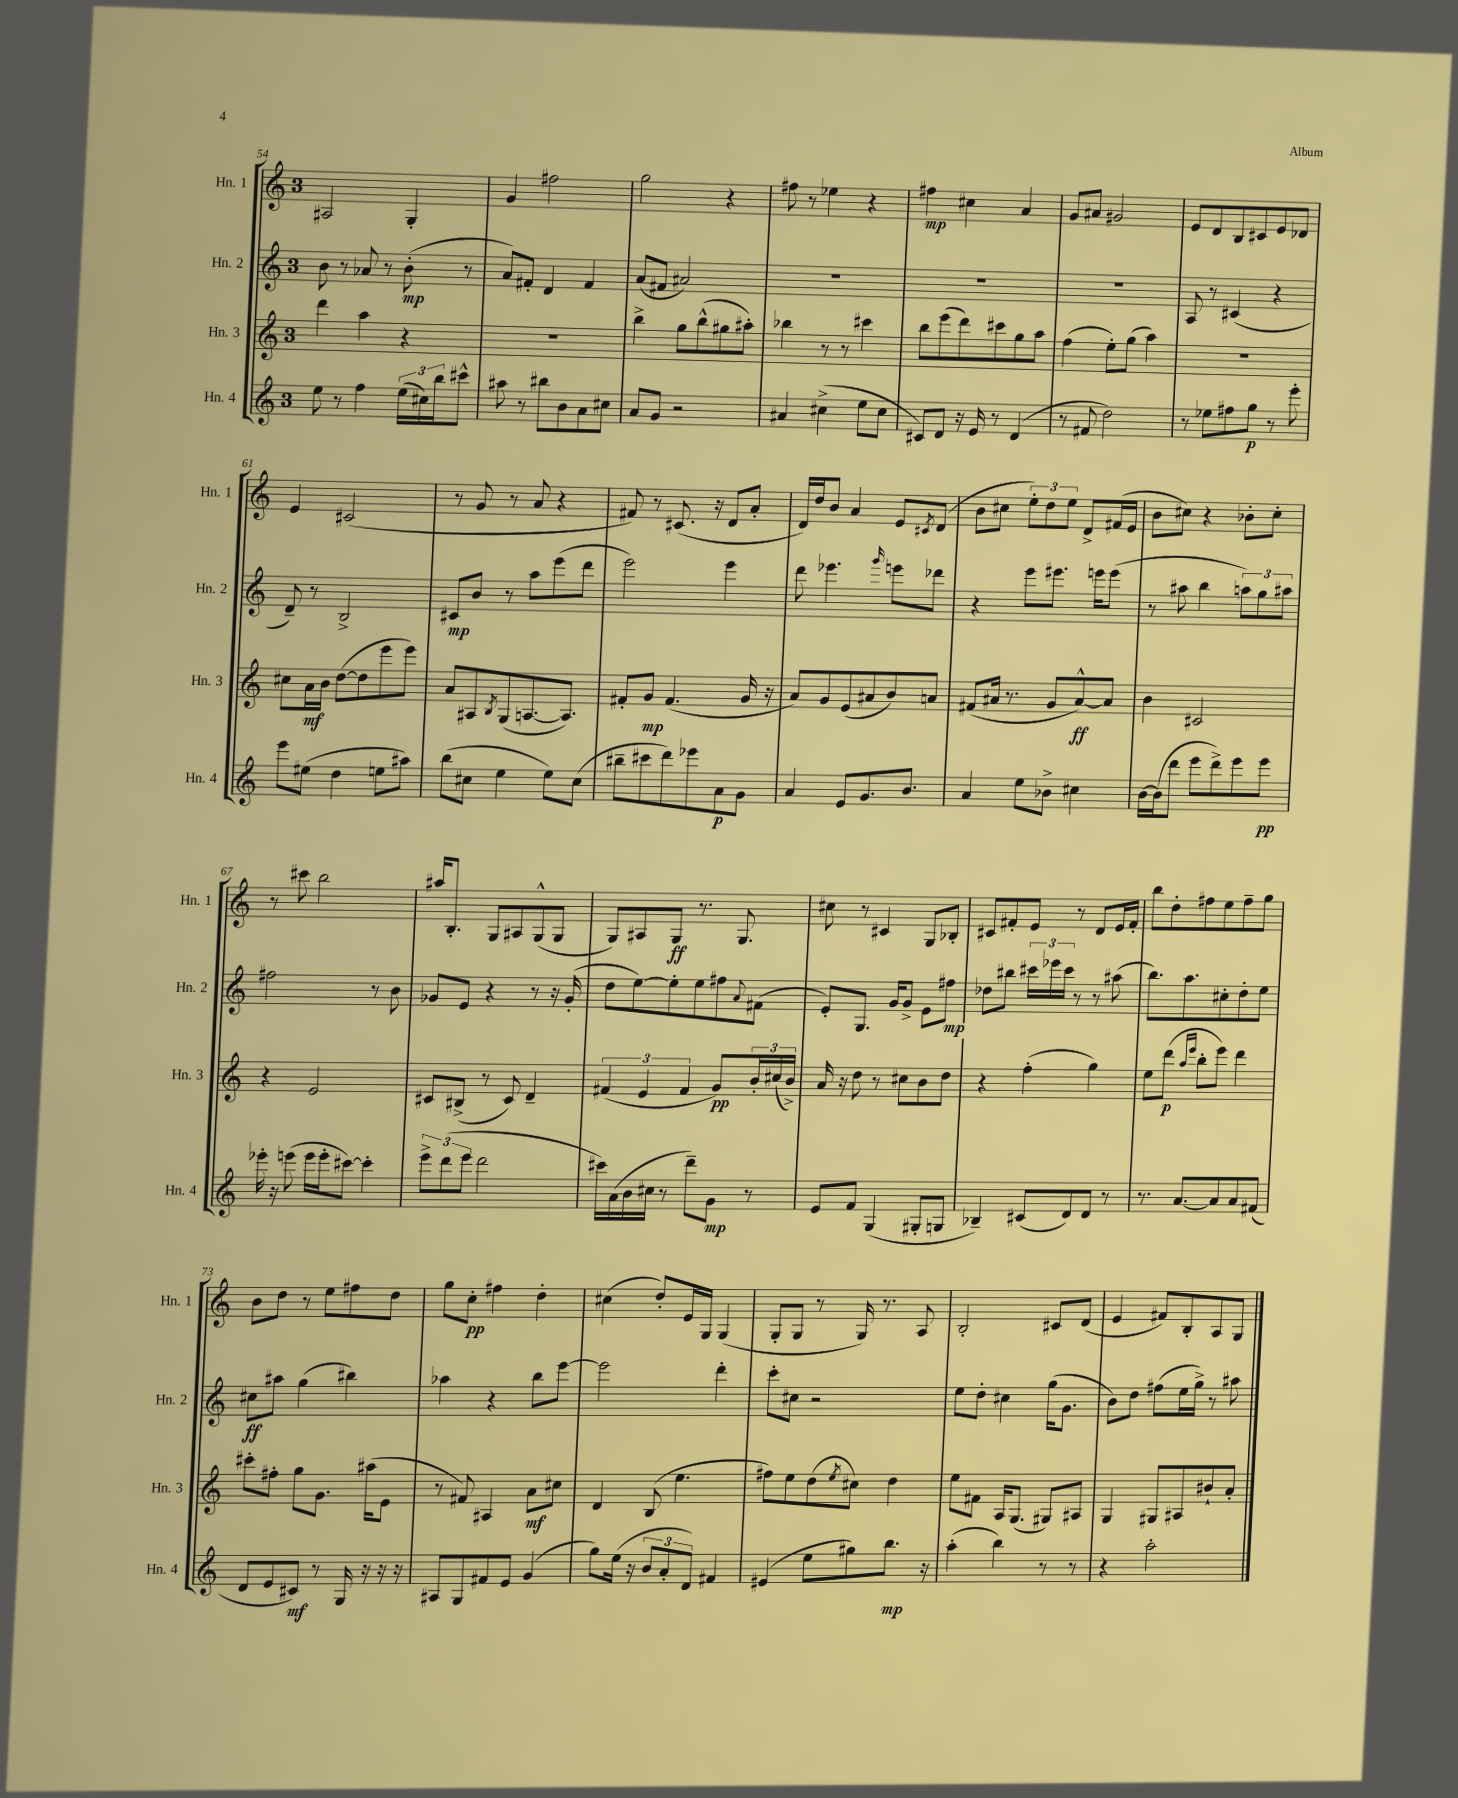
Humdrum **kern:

**kern	**kern	**kern	**kern
*staff4	*staff3	*staff2	*staff1
*clefG2	*clefG2	*clefG2	*clefG2
*k[]	*k[]	*k[]	*k[]
*M3/4	*M3/4	*M3/4	*M3/4
8ee	4ddd	8b	2A#
8r	.	8r	.
4ff	4aa	8a-	.
.	.	8r	.
(24ee	4r	(8b'	4G'
24cc#)	.	.	.
24bb	.	.	.
8ccc#^^	.	8r	.
=	=	=	=
8aa#	2.r	8a)	4g
8r	.	8f#'	.
8bb#	.	4d	2ff#
8b	.	.	.
8a	.	4f#	.
8cc#	.	.	.
=	=	=	=
8a	4bb^	(8a	2gg
8g	.	8f#	.
2r	8gg	2a#)	.
.	(8bb^^	.	.
.	8gg#	.	4r
.	8aa#')	.	.
=	=	=	=
4a#	4bb-	2.r	8ff#
.	.	.	8r
(4cc#^	8r	.	4ee-
.	8r	.	.
8ee	4ccc#	.	4r
8cc#	.	.	.
=	=	=	=
8c#)	8bb	2.r	4ff#
8d	(8eee	.	.
16r	8ddd)	.	4cc#
16e	.	.	.
8r	8ccc#	.	.
(4d	8gg	.	4a
.	8aa	.	.
=	=	=	=
8r	(4ff	2.r	8g
8f#	.	.	8a#
2dd)	8ee')	.	2g#
.	(8gg	.	.
.	4aa)	.	.
=	=	=	=
8r	2.r	8A	8e
8ee-	.	8r	8d
8ff#	.	(4c#	8B
8gg	.	.	8c#
8r	.	4r	8e
8eee'	.	.	8d-
=	=	=	=
8eee	8cc#	8d~)	4e
(8ee#	16a	8r	.
.	16b	.	.
4dd	([8dd	2B^	(2c#
.	8dd]	.	.
8ee	8eee	.	.
8aa#)	8eee)	.	.
=	=	=	=
(8bb	8a	8c#	8r
8cc#	8A#	8b	8g
.	8qB	.	.
4ee	(8G	8r	8r
.	[8.A	8aa	8a
8ee)	.	(8eee	4r
.	8.A])	.	.
(8cc#	.	8ddd	.
=	=	=	=
8bb#~	8f#'	2eee)	8f#)
8ccc#	8g	.	8r
8ddd)	(4.f#	.	(8.c#
8eee-	.	.	.
.	.	.	16r
8a	.	4eee	8d
8g	16g	.	8a'
.	16r	.	.
=	=	=	=
4a	8a)	8ddd	16d)
.	.	.	16dd
.	8g	4.eee-	8b
8e	(8e	.	4a
8.g	8a#	.	.
.	.	16qqggg	.
.	8b)	8eee	8e
8.b	.	.	.
.	.	.	8qc#
.	8a	8ddd-	(8d
=	=	=	=
4a	(8f#	4r	8b
.	16a#	.	8cc#
.	8.r	.	.
8ee	.	8eee	12ee')
.	.	.	12dd
8b-^	8g	8.eee#	.
.	.	.	12ee
4cc#	[8a#^^)	.	8d^
.	.	16eee	.
.	8a#]	(8eee	(16f#
.	.	.	16e
=	=	=	=
[16b	4b	8r	8b
(16b]	.	.	.
8ddd	.	8aa#	8cc#)
8eee	2c#	4bb	4r
8ddd^)	.	.	.
8eee	.	12aa)	8b-'
.	.	12gg	.
8eee	.	.	8cc#'
.	.	12aa#	.
=	=	=	=
16eee-'	4r	2ff#	8r
16r	.	.	.
(8eee	.	.	8ccc#
16eee	2e	.	2bb
16eee'	.	.	.
[8ccc#)	.	.	.
4ccc#']	.	8r	.
.	.	8b	.
=	=	=	=
12eee^	8c#	8g-	16aa#
.	.	.	8.B'
(12ddd	.	.	.
.	(8B#^	8e	.
12eee	.	.	.
2ddd	8r	4r	8G
.	8c#)	.	8A#
.	4d~	8r	(8G^^
.	.	16r	8G
.	.	(16g-'	.
=	=	=	=
16ccc#)	(6f#	8dd	8G)
(16a	.	.	.
16b	.	[8ee)	8A#
.	6e	.	.
16cc#	.	.	.
8r	.	8ee']	8G
.	6f#	.	.
8ddd~)	.	8ee	8.r
8g	8g)	8ff#	.
.	.	.	8.G
.	.	8qqa	.
8r	24b'	(8f#	.
.	(24cc#	.	.
.	24b^)	.	.
=	=	=	=
8e	16a	8e')	8cc#
.	16r	.	.
8f	8dd	8.G	8r
(4G	8r	.	4c#
.	.	16g	.
.	8cc#	8g^	.
8G#'	8b	8e	8G
8G	8dd	8ff#	8B-'
=	=	=	=
4B-~)	4r	8dd-	8c#
.	.	8bb#	8f#'
(8c#	(4ff'	24ccc#	8e
.	.	24eee-	.
.	.	24ccc#	.
8d)	.	8r	8r
8d	4gg)	8r	8d
8r	.	(8aa#	16e
.	.	.	16f#'
=	=	=	=
8.r	8ee	8.bb)	8bb
.	(8ddd	.	8dd'
[8.a	.	8.aa	.
.	16qqaa	.	.
.	16qqeee	.	.
.	8bb'	.	8ff#
8a]	8eee)	8cc#'	8ee
8a	4ddd	8dd'	8ff#~
(8f#	.	8ee	8gg
=	=	=	=
8d	8ccc#'	8cc#	8b
8e	8ff#'	8aa#	8dd
8c#)	8gg	(4gg	8r
8r	8.g	.	8ee
16G	.	4bb#)	8ff#
16r	(16aa#	.	.
16r	8e	.	8dd
16r	.	.	.
=	=	=	=
8A#	8r	4aa-	8gg
8G	8f#)	.	8cc'
8f#	4A#	4r	4ff#
8e	.	.	.
(4g	8a	8bb	4dd'
.	8cc#	[8eee	.
=	=	=	=
8gg)	4d	2eee]	(4cc#
(16ee	.	.	.
16r	.	.	.
12b	(8B	.	8dd')
12a'	.	.	.
.	4.ee	.	16e
12d)	.	.	.
.	.	.	16G
4f#	.	4ddd'	(4G
=	=	=	=
(4e#	8ff#)	8ccc'	8G'
.	8ee	8cc#	8G
8ee	(8dd	2r	8r
.	8qee	.	.
8gg#)	8cc#)	.	16G)
.	.	.	8.r
8.bb	4dd	.	.
.	.	.	8A
16r	.	.	.
=	=	=	=
(4aa'	8ee	8ee	2B'
.	8f#	8dd'	.
4bb)	16A	4cc#	.
.	(8.G	.	.
8r	8G#)	(16gg	8c#
.	.	8.g	.
8r	8A#	.	(8d
=	=	=	=
4r	4G	8b)	4e
.	.	8dd	.
2aa'	8G#	(8ff#	8f#)
.	8A#	16ee	8B'
.	.	16gg^)	.
.	8b#`	8r	8A
.	8a'	8aa#	8G
==	==	==	==
*-	*-	*-	*-
